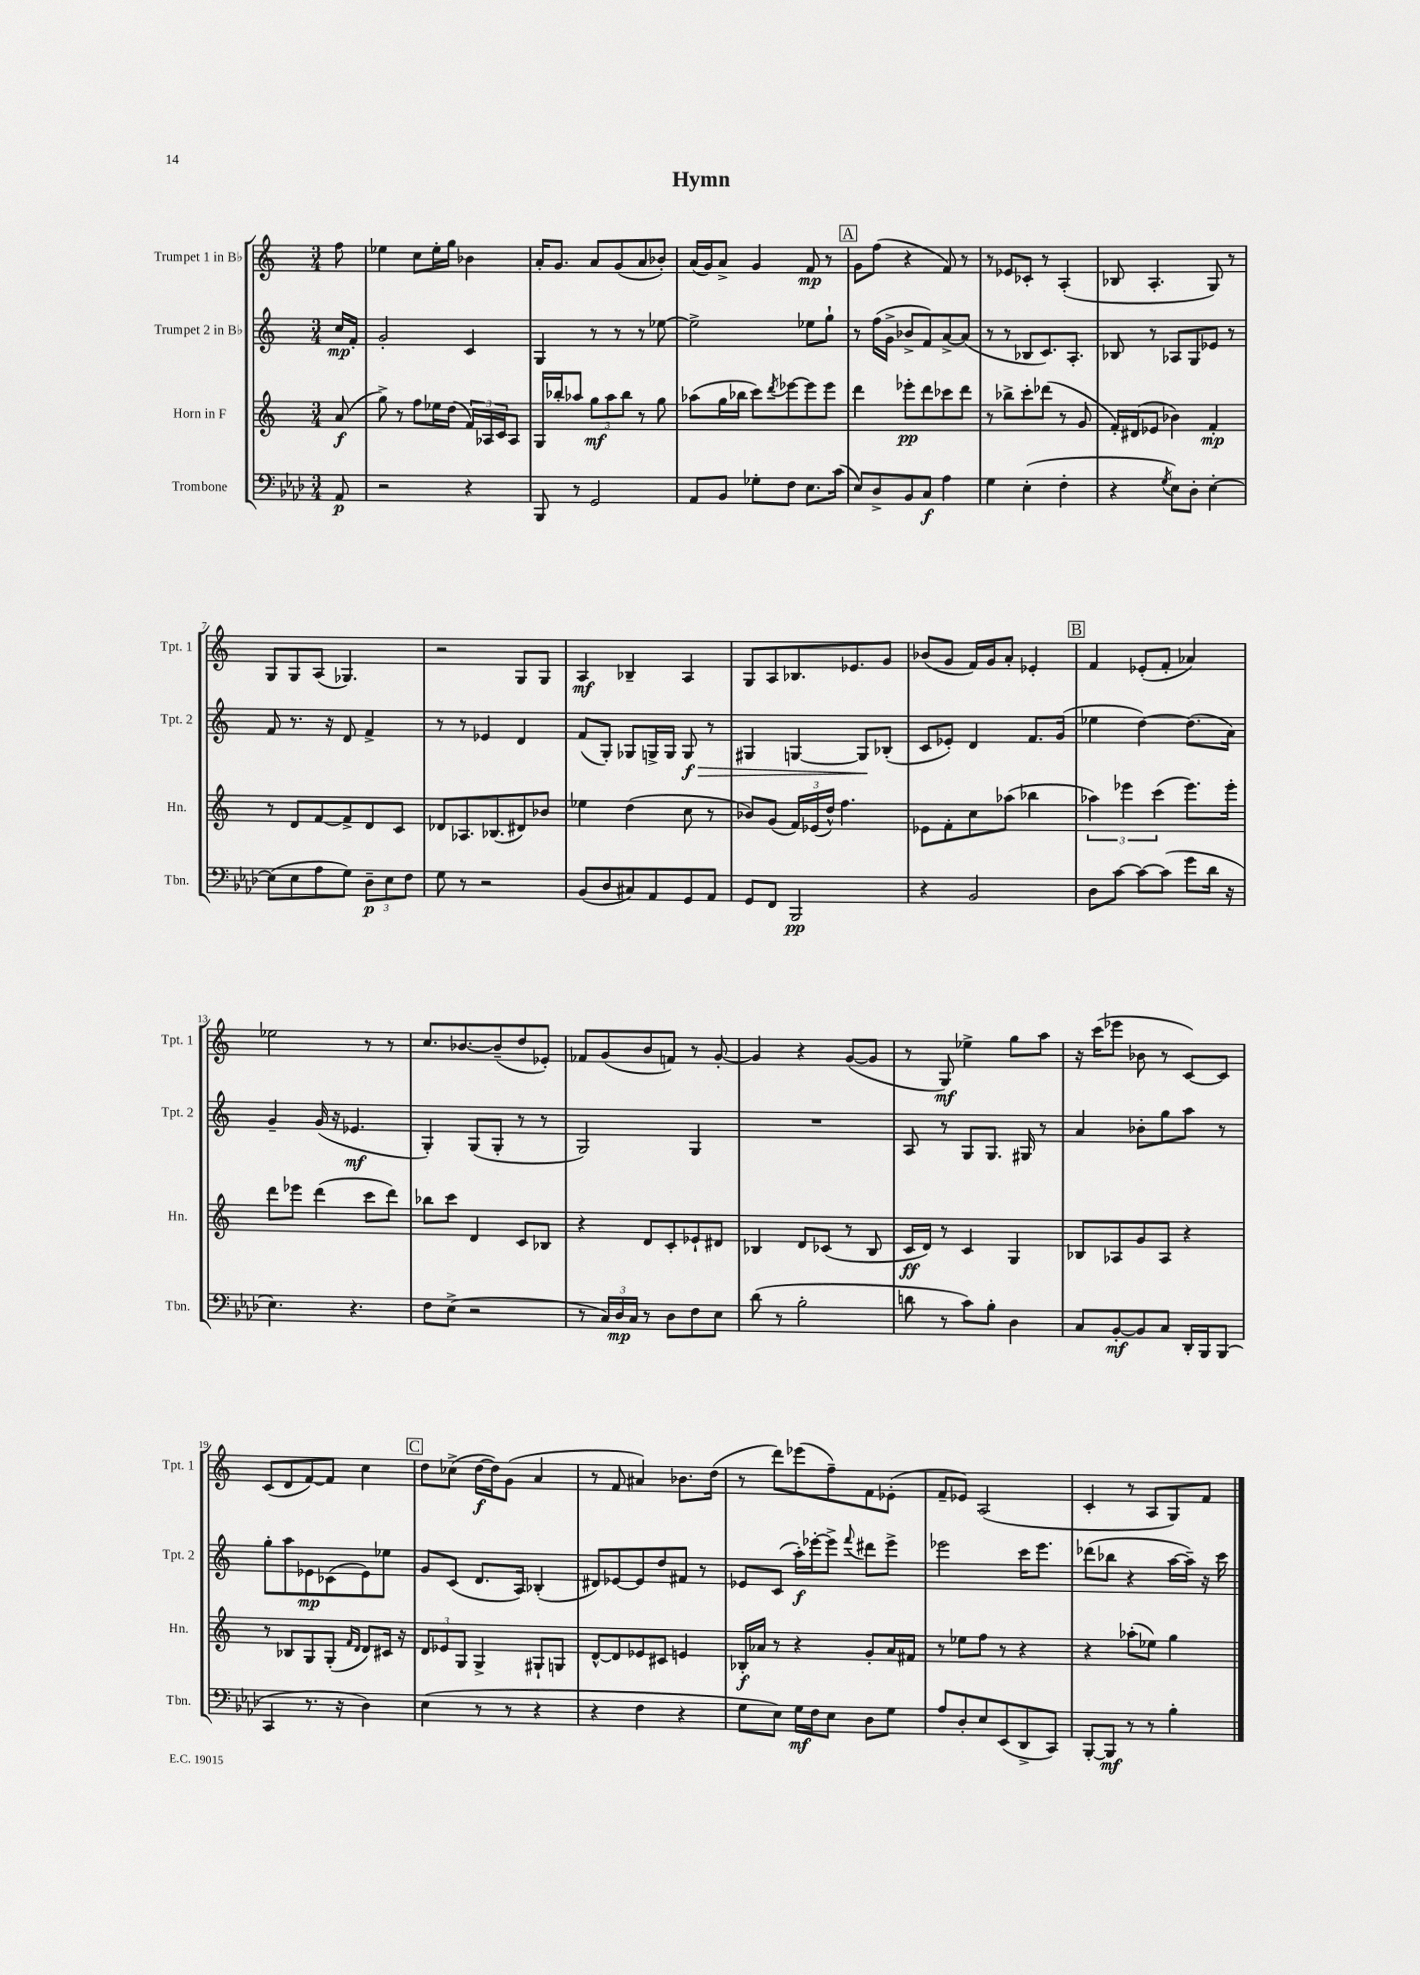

**kern	**kern	**kern	**kern
*staff4	*staff3	*staff2	*staff1
*clefF4	*clefG2	*clefG2	*clefG2
*k[b-e-a-d-]	*k[]	*k[]	*k[]
*M3/4	*M3/4	*M3/4	*M3/4
8AA-	(8a	16cc	8ff
.	.	16f'	.
=	=	=	=
2r	8gg^)	2g'	4ee-
.	8r	.	.
.	8ff	.	8cc
.	16ee-	.	16ee-'
.	(16dd	.	16gg
4r	24f)	4c	4b-
.	24A-	.	.
.	24c	.	.
.	8A-	.	.
=	=	=	=
8BBB-	16G	4G	16a'
.	16bb-'	.	8.g
8r	8aa-	.	.
2GG	12gg	8r	8a
.	12aa-	.	.
.	.	8r	(8g
.	12bb-	.	.
.	8r	8r	8a
.	8gg	[8ee-	8b-')
=	=	=	=
8AA-	(8aa-	2ee-^]	(16a
.	.	.	16g)
8BB-	16gg	.	8a^
.	16bb-	.	.
8G-'	8ccc)	.	4g
.	8qddd	.	.
8F	[8eee-	.	.
8.E-	8eee-]	8ee-	8f
.	8eee-	8gg`	8r
(16c	.	.	.
=	=	=	=
8E-)	4ddd	8r	8g
8D-^	.	(16ff	(8ff
.	.	16g^	.
8BB-	8eee-'	8b-^	4r
8C	8ddd	8f)	.
4A-	8ccc-	[8a^	8f)
.	8ddd	(8a]	8r
=	=	=	=
4G	8r	8r	8r
.	8bb-^	8r	8e-
(4E-'	8ccc'	8B-	8c-'
.	(8ddd-	8.c)	8r
4F'	8r	.	(4A'
.	.	8.A'	.
.	8g	.	.
=	=	=	=
4r	16f')	8B-	8B-
.	(16d#	.	.
.	8e-	8r	4.A'
8qG	.	.	.
8E-)	4b-)	8A-	.
8D-'	.	8G	.
[4E-'	4f'	8e-	8G)
.	.	8r	8r
=	=	=	=
(8E-]	8r	8f	8G
8E-	8d	8.r	8G
8A-	[8f	.	(8A
.	.	16r	.
8G)	8f^]	8d	4.G-)
12D-~	8d	4f^	.
12E-	.	.	.
.	8c	.	.
12F	.	.	.
=	=	=	=
8G	8d-	8r	2r
8r	8.A-	8r	.
2r	.	4e-	.
.	(8.B-	.	.
.	8d#)	4d	8G
.	8b-	.	8G
=	=	=	=
(8BB-	4ee-	(8f	4A
8D-	.	8G')	.
8C#)	(4dd	8G-	4B-~
8AA-	.	16G^	.
.	.	16G	.
8GG	8cc	8G	4A
8AA-	8r	8r	.
=	=	=	=
8GG	8b-)	4G#	8G
8FF	(8g	.	8A
2BBB-	24f)	[4G	8.B-
.	(24e-	.	.
.	24dd^^)	.	.
.	4.ff	.	.
.	.	.	8.e-
.	.	8G]	.
.	.	(8B-'	8g
=	=	=	=
4r	8e-	8c	(8b-
.	8f'	8e-')	8g
2BB-	8cc	4d	16f)
.	.	.	16g
.	(8aa-	.	8a'
.	4bb-	8.f	4e-'
.	.	(16g	.
=	=	=	=
8D-	6aa-)	4ee-	4f
[8c	.	.	.
.	6eee-	.	.
8c_	.	[4dd)	(8e-'
.	(6ccc	.	.
(8c]	.	.	8f'
8g	8.eee-)	(8.dd]	4a-)
16d-	.	.	.
16r	16eee-'	16a)	.
=	=	=	=
4.E-)	8ddd	4g~	2ee-
.	8eee-	.	.
.	(4ddd	(16g	.
.	.	16r	.
4.r	.	4.e-	.
.	8ccc	.	8r
.	8ddd)	.	8r
=	=	=	=
8F	8bb-	4G')	8.cc
(8E-^	8ccc	.	.
.	.	.	[8.b-
2r	4d	(8G	.
.	.	8G'	(8b-~]
.	8c	8r	8dd
.	8B-	8r	8e-')
=	=	=	=
8r	4r	2G)	8f-
24C)	.	.	(8g
24D-	.	.	.
24C	.	.	.
8r	8d	.	8b
8D-	8c'	.	8f)
8F	8e-`	4G	8r
8E-	8d#	.	[8g'
=	=	=	=
(8d-	4B-	2.r	4g]
8r	.	.	.
2B-'	8d	.	4r
.	(8c-	.	.
.	8r	.	([8g
.	8B-	.	8g]
=	=	=	=
8d	16c	8A	8r
.	16d)	.	.
8r	8r	8r	8G)
8c)	4c	8G	4ee-^
8B-'	.	8.G	.
4D-	4G	.	8gg
.	.	16G#	.
.	.	8r	8aa
=	=	=	=
8C	8B-	4a	16r
.	.	.	(16ccc
[8BB-'	8A-	.	8eee-
8BB-]	8g	8b-'	8b-
8C	8A-	8gg	8r
16DD-'	4r	8aa	[8c)
16BBB-	.	.	.
(8BBB-	.	8r	8c]
=	=	=	=
4CC	8r	8gg'	(8c
.	8B-	8aa	8d
8.r	8G	8e-	[8f)
.	(8G'	(8c-	8f]
16r	.	.	.
.	16qqf	.	.
.	16qqd	.	.
4D-)	8d)	8e-)	4cc
.	16c#	8ee-	.
.	16r	.	.
=	=	=	=
(4E-	12d	8g	8dd
.	12e-	.	.
.	.	(8c	(8cc-^
.	12G	.	.
8r	4G^	8.d	[16dd
.	.	.	16dd])
8r	.	.	(8g
.	.	16A)	.
4r	8G#`	(4B-'	4a
.	8G	.	.
=	=	=	=
4r	[8d^^	8d#)	8r
.	8d]	[8e-	8f
4F	8e-	8e-]	4a#)
.	8c#	8dd	.
4r	4e	8f#	8.b-
.	.	8r	.
.	.	.	(16dd
=	=	=	=
8G	16B-'	8e-	8r
.	16a-	.	.
8E-)	8r	(8c	8ddd)
16G	4r	16aa')	(8eee-
16F	.	[16eee-'	.
8E-	.	8eee-^]	8ff~)
.	.	8qqfff	.
8D-	8g'	8ddd#	8f
8G	16a-	8eee-^	(8e-'
.	16f#	.	.
=	=	=	=
8A-	8r	2eee-	8f~
8D-'	8ee-	.	8e-)
8E-	8ff	.	(2A
(8EE-	8r	.	.
8DD-^	4r	16ccc	.
.	.	8.eee-	.
8CC)	.	.	.
=	=	=	=
[8BBB-'	4r	(8ddd-	4c'
8BBB-]	.	8bb-	.
8r	(8aa-'	4r	8r
8r	8ee-)	.	8A
4B-'	4gg	[16aa	8G)
.	.	16aa~])	.
.	.	16r	8f
.	.	16ccc	.
==	==	==	==
*-	*-	*-	*-
